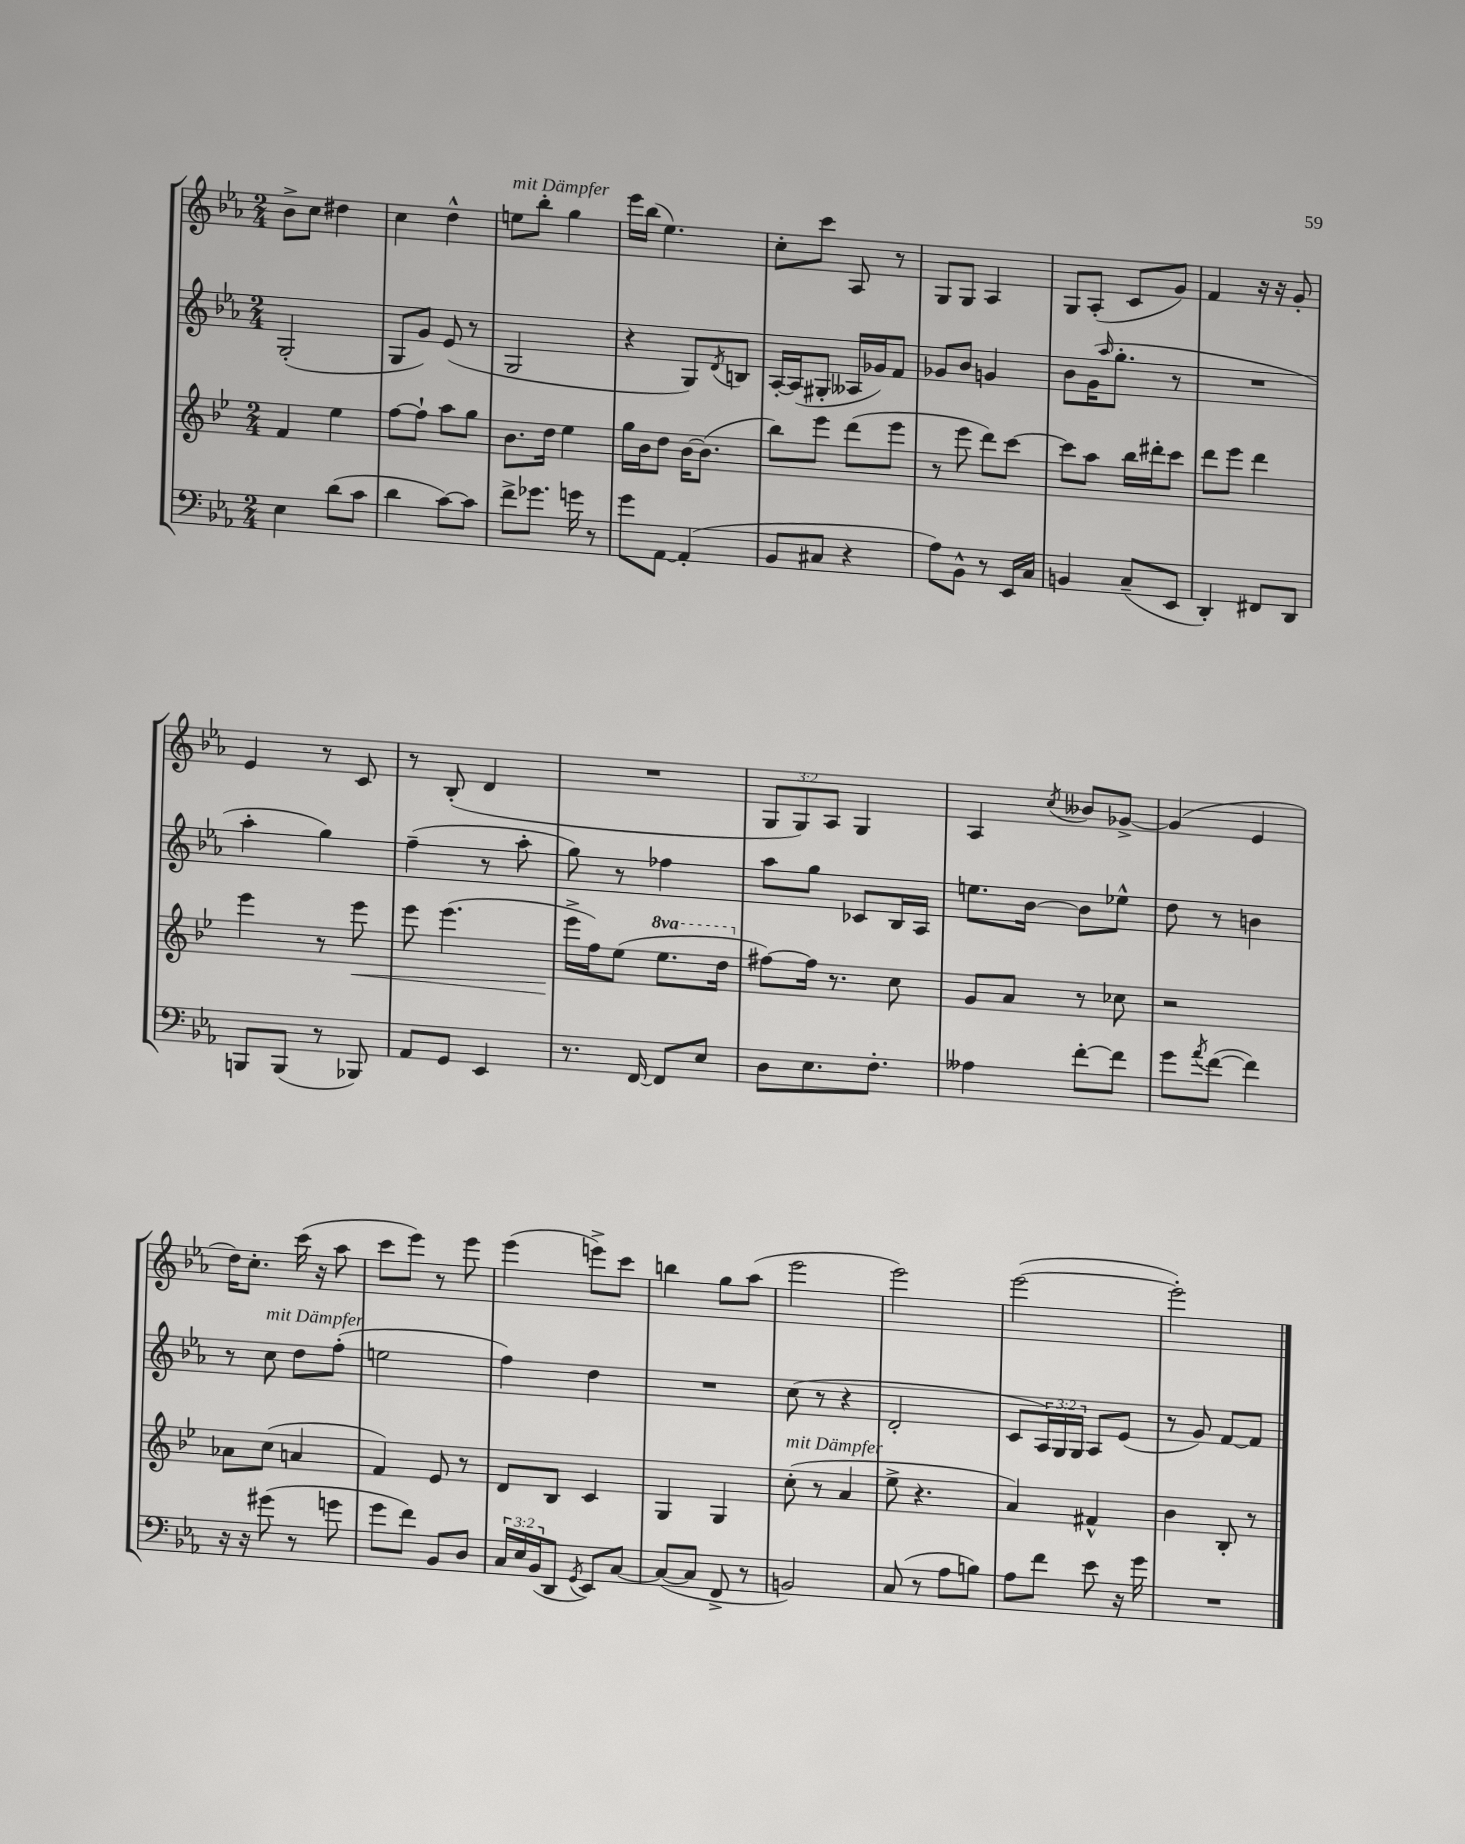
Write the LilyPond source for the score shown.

<<
\new StaffGroup <<
\new Staff = "s0" {
    \clef treble \key ees \major \numericTimeSignature \time 2/4 \override Staff.TupletNumber.text = #tuplet-number::calc-fraction-text
    bes'8-> c''8 dis''4 |
    c''4 d''4-^ |
    e''8^\markup { \italic "mit Dämpfer" } bes''8-. g''4 |
    ees'''16 bes''16( ees''4.) |
    c''8-. c'''8 aes8 r8 |
    g8 g8 aes4 |
    g8 aes8-.( c'8 g'8) |
    f'4 r16 r16 g'8-. |
    ees'4 r8 c'8 |
    r8 bes8-.( d'4 |
    R2 |
    \tuplet 3/2 { g8 g8) aes8 } g4 |
    aes4 \acciaccatura { c''8 } beses'8 ges'8~-> |
    ges'4( ees'4 |
    d''16) c''8.-. c'''16( r16 aes''8 |
    c'''8 ees'''8) r8 ees'''8 |
    ees'''4( e'''8->) c'''8 |
    b''4 g''8 aes''8( |
    ees'''2 |
    ees'''2) |
    ees'''2~( |
    ees'''2-.) \bar "|." |
}
\new Staff = "s1" {
    \clef treble \key ees \major \numericTimeSignature \time 2/4 \override Staff.TupletNumber.text = #tuplet-number::calc-fraction-text
    g2-.( |
    g8 g'8) ees'8( r8 |
    g2 |
    r4 g8) \acciaccatura { d'8 } b8 |
    aes16~-. aes16( gis8-. aeses16 ges'16) f'8 |
    ges'8 bes'8 g'4 |
    bes'8 g'16( \grace { aes''16 } g''8.-. r8 |
    R2 |
    aes''4-. g''4) |
    f''4--( r8 aes''8-. |
    g''8) r8 fes''4 |
    aes''8 g''8 ces'8 bes16 aes16 |
    e''8. bes'16~ bes'8 ees''8-^ |
    d''8 r8 b'4 |
    r8 c''8^\markup { \italic "mit Dämpfer" } d''8 f''8-.( |
    e''2 |
    f''4) d''4 |
    R2 |
    c''8( r8 r4 |
    d'2-. |
    c'8 \tuplet 3/2 { aes16) g16 g16 } aes8 ees'8( |
    r8 g'8) f'8~ f'8 \bar "|." |
}
\new Staff = "s2" {
    \clef treble \key bes \major \numericTimeSignature \time 2/4 \set Staff.ottavationMarkups = #ottavation-simple-ordinals
    f'4 ees''4 |
    f''8~ f''8-! a''8 g''8 |
    bes'8. d''16 ees''4 |
    g''16 bes'16 d''8 bes'16~ bes'8.( |
    bes''8) ees'''8 d'''8( ees'''8 |
    r8 ees'''8 d'''8) c'''8~ |
    c'''8 a''8 bes''16 dis'''16-. c'''8 |
    d'''8 ees'''8 d'''4 |
    ees'''4 r8 ees'''8\< |
    ees'''8 ees'''4.( |
    ees'''16->\! f''16) ees''8( \ottava #1 ees'''8. d'''16 \ottava #0 |
    fis''8~) fis''16 r8. c''8 |
    g'8 a'8 r8 ces''8 |
    r2 |
    aes'8 c''8( a'4 |
    f'4) ees'8 r8 |
    d'8 bes8 c'4 |
    g4 g4 |
    c''8-.^\markup { \italic "mit Dämpfer" }( r8 a'4 |
    ees''8-> r4. |
    a'4) fis'4-^ |
    bes'4 bes8-. r8 \bar "|." |
}
\new Staff = "s3" {
    \clef bass \key ees \major \numericTimeSignature \time 2/4 \override Staff.TupletNumber.text = #tuplet-number::calc-fraction-text
    ees4 d'8( c'8 |
    d'4 c'8~) c'8 |
    f'8-> ges'8. g'16 r8 |
    g'8 aes,8~ aes,4-.( |
    bes,8 cis8 r4 |
    aes8) bes,8-^ r8 ees,16 c16 |
    b,4 c8--( ees,8 |
    d,4-.) fis,8 d,8 |
    b,,8 b,,8( r8 bes,,8) |
    aes,8 g,8 ees,4 |
    r8. f,16~ f,8 ees8 |
    d8 ees8. f8.-. |
    aeses4 f'8~-. f'8 |
    g'8 \acciaccatura { aes'8 } f'8~( f'4) |
    r16 r16 gis'8( r8 g'8 |
    g'8 f'8) bes,8 d8 |
    \tuplet 3/2 { c16 ees16 bes,16( } d,8 \acciaccatura { g,8 } ees,8) c8~ |
    c8~( c8 f,8-> r8 |
    b,2) |
    c8( r8 aes8 b8) |
    aes8 f'8 ees'8 r16 g'16 |
    R2 \bar "|." |
}
>>
>>
\layout { \context { \Score \remove "Bar_number_engraver" } }
